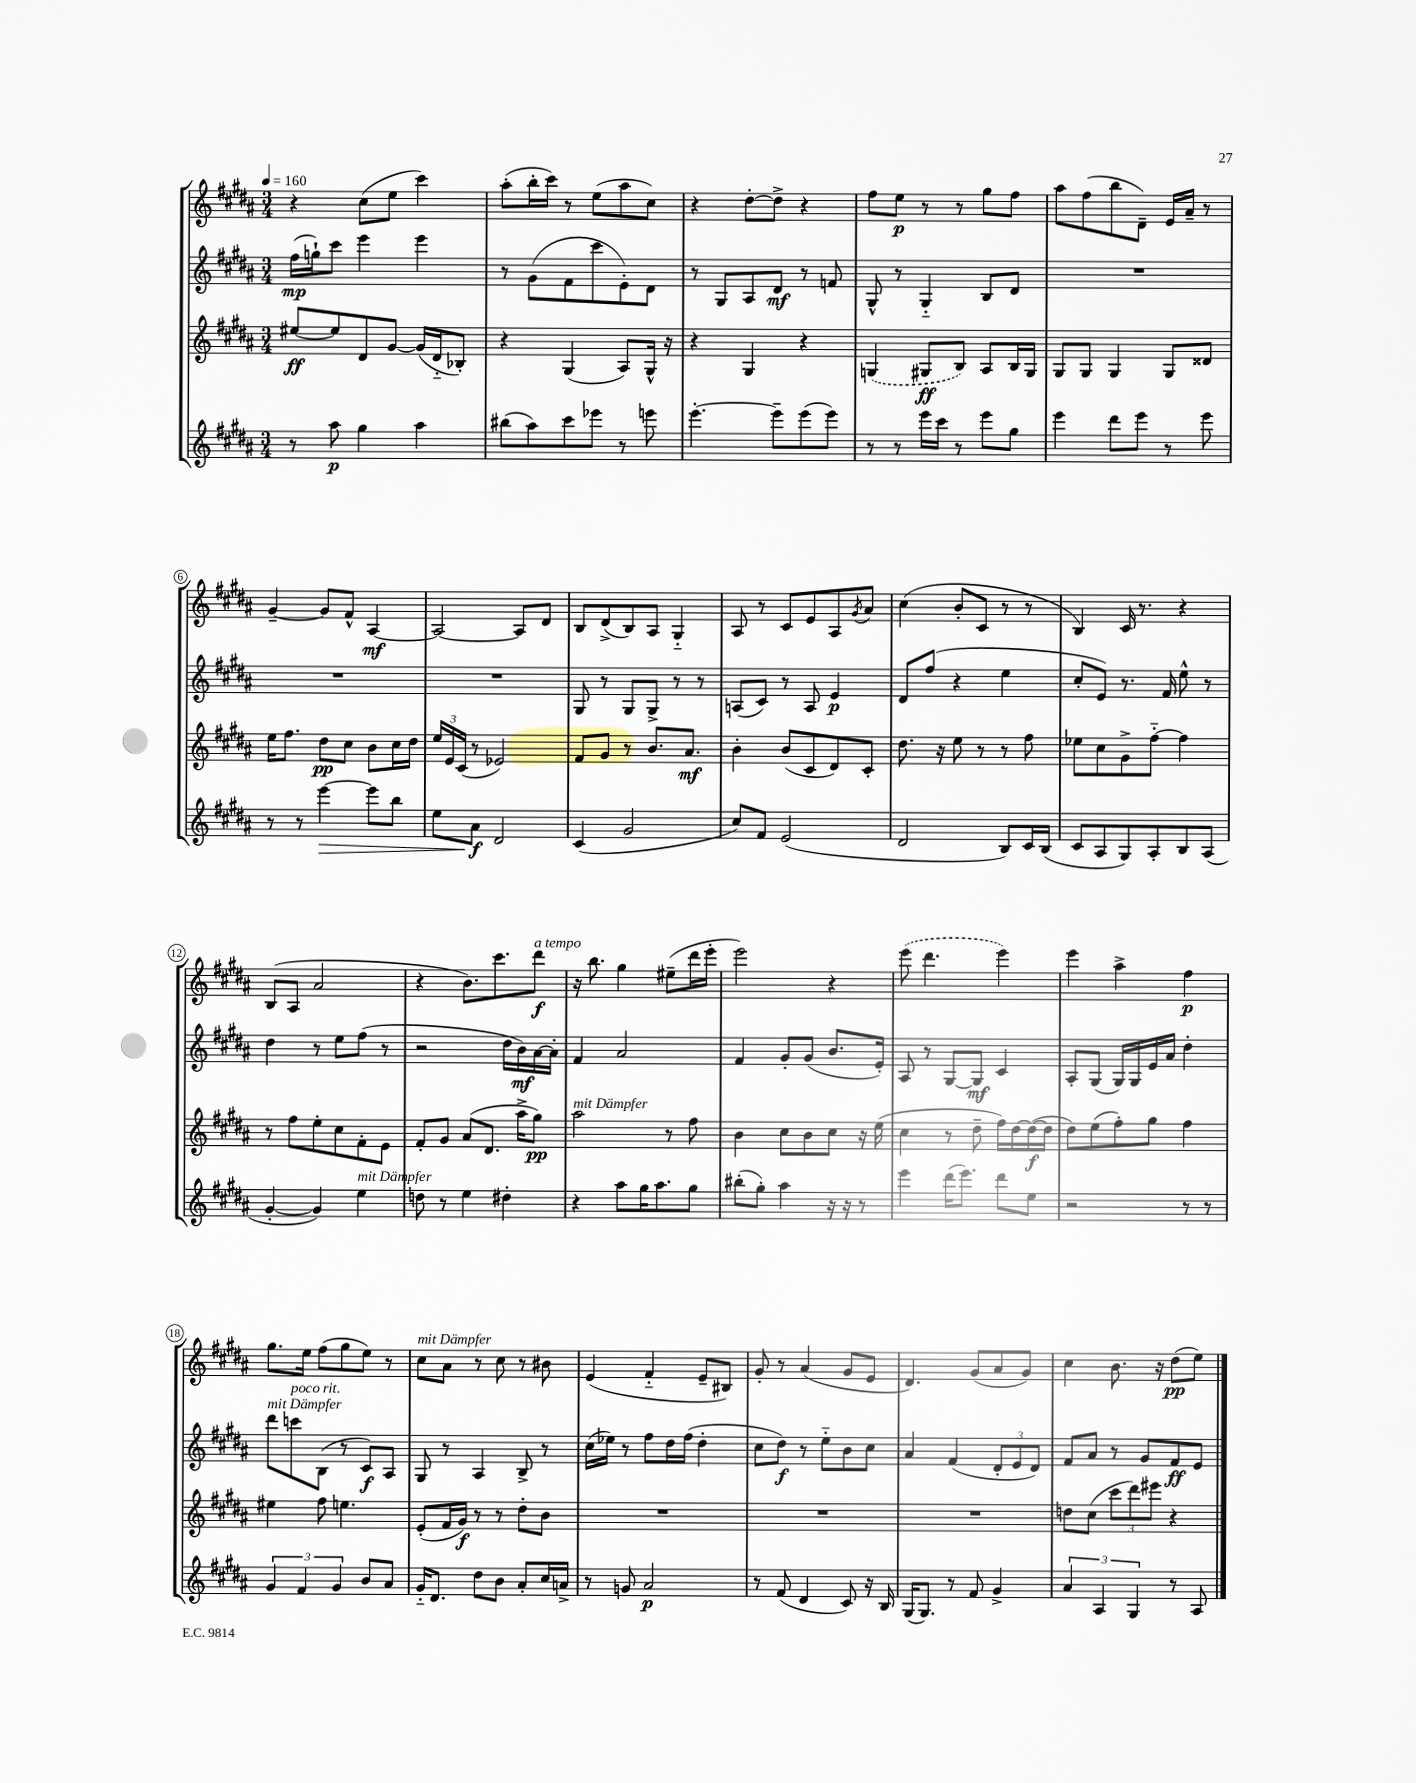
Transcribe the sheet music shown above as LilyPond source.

<<
\new StaffGroup <<
\new Staff = "s0" {
    \clef treble \key b \major \numericTimeSignature \time 3/4 \tempo 4 = 160
    r4 cis''8( e''8 cis'''4) |
    ais''8-.( b''16-. cis'''16) r8 e''8( ais''8 cis''8) |
    r4 dis''8~-. dis''8-> r4 |
    fis''8 e''8\p r8 r8 gis''8 fis''8 |
    ais''8 fis''8( b''8 dis'8--) e'16 ais'16-- r8 |
    gis'4~-- gis'8 fis'8-^ ais4~\mf |
    ais2~ ais8 dis'8 |
    b8 dis'8->( b8) ais8 gis4-_ |
    ais8 r8 cis'8 e'8 ais8 \acciaccatura { gis'8 } ais'8 |
    cis''4( b'8-. cis'8 r8 r8 |
    b4) cis'16 r8. r4 |
    b8( ais8 ais'2 |
    r4 b'8.) cis'''8. dis'''8\f^\markup { \italic "a tempo" } |
    r16 b''8. gis''4 eis''8--( dis'''16 e'''16-. |
    e'''2) r4 |
    \once \slurDashed e'''8( dis'''4. e'''4) |
    e'''4 ais''4-> fis''4\p |
    gis''8. e''16 fis''8( gis''8 e''8) r8 |
    cis''8^\markup { \italic "mit Dämpfer" } ais'8 r8 cis''8 r8 bis'8 |
    e'4( fis'4-_ e'8-- bis8) |
    gis'8-. r8 ais'4( gis'8 e'8 |
    dis'4.) gis'8( ais'8 gis'8) |
    cis''4 b'8. r16 dis''8\pp( e''8) \bar "|." |
}
\new Staff = "s1" {
    \clef treble \key b \major \numericTimeSignature \time 3/4
    fis''16\mp( g''16-!) cis'''8 e'''4 e'''4 |
    r8 gis'8( fis'8 cis'''8 e'8-.) dis'8 |
    r8 gis8 ais8 dis'8\mf r8 f'8 |
    gis8-^ r8 gis4-_ b8 dis'8 |
    R2. |
    R2. |
    R2. |
    gis8 r8 gis8 gis8-> r8 r8 |
    a8( cis'8) r8 a8 e'4\p |
    dis'8 fis''8( r4 e''4 |
    cis''8-. e'8) r8. fis'16 e''8-^ r8 |
    dis''4 r8 e''8 fis''8( r8 |
    r2 dis''16 b'16\mf) ais'16~ ais'16-. |
    fis'4 ais'2 |
    fis'4 gis'8-. gis'8( b'8. e'16-.) |
    ais8 r8 gis8~ gis8\mf cis'4 |
    ais8-. gis8( gis16) gis16 e'16 ais'16 dis''4-. |
    dis'''8^\markup { \italic "mit Dämpfer" } c'''8^\markup { \italic "poco rit." } b8( r8 cis'8\f) ais8 |
    gis8 r8 ais4 b8-> r8 |
    cis''16( ees''16) r8 fis''8 dis''16 fis''16( dis''4-. |
    cis''8 dis''8\f) r8 e''8-_ b'8 cis''8 |
    ais'4 fis'4( \tuplet 3/2 { dis'8-. e'8 dis'8) } |
    fis'8 ais'8 r8 gis'8 fis'8\ff e'8 \bar "|." |
}
\new Staff = "s2" {
    \clef treble \key b \major \numericTimeSignature \time 3/4
    eis''8~\ff eis''8 dis'8 gis'8~ gis'16( dis'16-_ bes8-.) |
    r4 gis4( ais8) gis16-^ r16 |
    r4 gis4 r4 |
    \once \slurDashed g4( gis8\ff b8) ais8 b16 gis16 |
    gis8 gis8 gis4 gis8 disis'8 |
    e''16 fis''8. dis''8\pp cis''8 b'8 cis''16 dis''16 |
    \tuplet 3/2 { e''16 e'16 cis'16( } r8 ees'2) |
    fis'8 gis'8 r8 b'8. ais'8.\mf |
    b'4-. b'8( cis'8 dis'8) cis'8-. |
    dis''8. r16 e''8 r8 r8 fis''8 |
    ees''8 cis''8 gis'8-> fis''8~-_ fis''4 |
    r8 fis''8 e''8-. cis''8 fis'8-. e'8 |
    fis'8-. gis'8 ais'8( dis'8. ais''16-> gis''8\pp) |
    ais''2^\markup { \italic "mit Dämpfer" } r8 fis''8 |
    b'4 cis''8 b'8 cis''8 r16 e''16( |
    cis''4 r8 dis''8-- fis''16) dis''16~ dis''16~\f( dis''16 |
    dis''8) e''8( fis''8-.) gis''8 fis''4 |
    eis''4 fis''8 e''4. |
    e'8-.( fis'16 gis'16\f) r8 r8 dis''8-. b'8 |
    R2. |
    R2. |
    R2. |
    d''8 cis''8( \tuplet 3/2 { cis'''8 dis'''8) eis'''8 } r4 \bar "|." |
}
\new Staff = "s3" {
    \clef treble \key b \major \numericTimeSignature \time 3/4
    r8 ais''8\p gis''4 ais''4 |
    bis''8( ais''8) cis'''8 ees'''8 r8 e'''8 |
    e'''4.~-. e'''8-- e'''8( e'''8) |
    r8 r8 e'''16 cis'''16 r8 e'''8 gis''8 |
    e'''4 dis'''8 e'''8 r8 e'''8 |
    r8 r8 e'''4~\> e'''8 b''8 |
    e''8 ais'8\f\! dis'2 |
    cis'4( gis'2 |
    cis''8) fis'8 e'2( |
    dis'2 b8) cis'16 b16( |
    cis'8 ais8 gis8) ais8-. b8 ais8( |
    gis'4~-. gis'4) e''4^\markup { \italic "mit Dämpfer" } |
    d''8 r8 e''4 dis''4-. |
    r4 ais''8 gis''16 ais''8. gis''8 |
    bis''8-.( gis''8-.) ais''4 r16 r16 r8 |
    e'''4 dis'''16( e'''8.) dis'''8 e''8 |
    r2 r8 r8 |
    \tuplet 3/2 { gis'4 fis'4 gis'4 } b'8 ais'8 |
    gis'16-_ dis'8. dis''8 b'8 ais'8-. cis''16 a'16-> |
    r8 g'8 ais'2\p |
    r8 fis'8( dis'4 cis'8) r16 b16 |
    gis16( gis8.) r8 fis'8 gis'4-> |
    \tuplet 3/2 { ais'4 ais4 gis4 } r8 ais8 \bar "|." |
}
>>
>>
\layout { \context { \Score \override BarNumber.stencil = #(make-stencil-circler 0.1 0.3 ly:text-interface::print) } }
